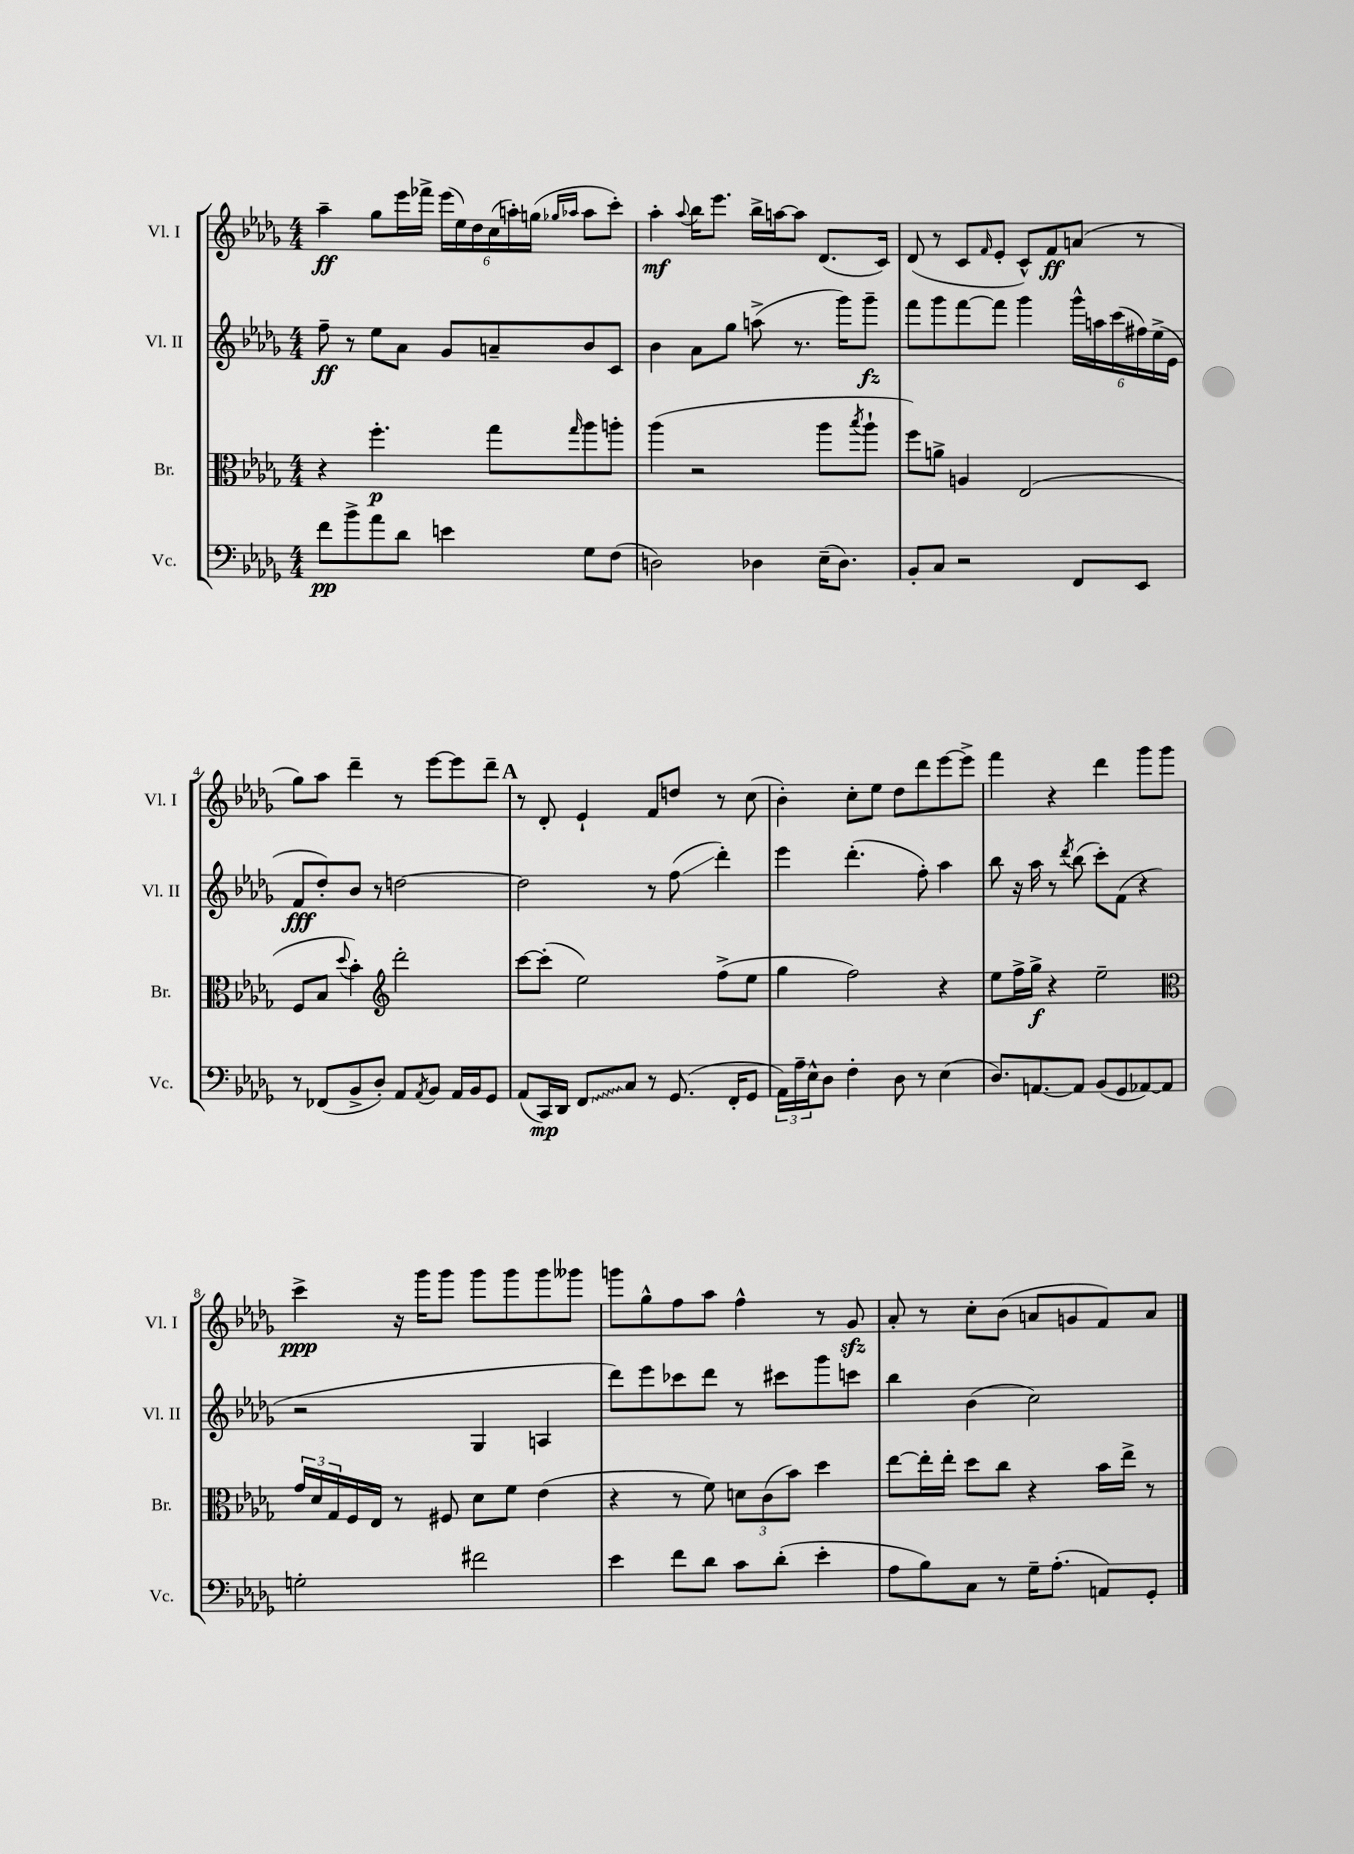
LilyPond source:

<<
\new StaffGroup <<
\new Staff = "s0" \with { instrumentName = "Vl. I" shortInstrumentName = "Vl. I" } {
    \clef treble \key des \major \numericTimeSignature \time 4/4
    aes''4--\ff ges''8 ees'''16 fes'''16-> \tuplet 6/4 { ees'''16( ees''16) des''16 c''16( a''16-.) g''16( } \grace { ges''16 aes''16 } aes''8 c'''8-.) |
    aes''4-.\mf \appoggiatura { aes''8 } bes''16 ees'''8. bes''16-> a''16~ a''8 des'8.( c'16) |
    des'8( r8 c'8 \grace { f'16 } ees'8-. c'8-^) f'8\ff a'8( r8 |
    ges''8) aes''8 des'''4-- r8 ees'''8~ ees'''8 des'''8-- |
    \mark \markup { \bold "A" } r8 des'8-. ees'4-! f'8 d''8 r8 c''8( |
    bes'4-.) c''8-. ees''8 des''8 des'''8 ees'''8~ ees'''8-> |
    f'''4 r4 des'''4 ges'''8 ges'''8 |
    c'''4->\ppp r16 ges'''16 ges'''8 ges'''8 ges'''8 ges'''8 geses'''8 |
    g'''8 ges''8-^ f''8 aes''8 f''4-^ r8 ges'8\sfz |
    aes'8-. r8 c''8-. bes'8( a'8 g'8 f'8) a'8 \bar "|." |
}
\new Staff = "s1" \with { instrumentName = "Vl. II" shortInstrumentName = "Vl. II" } {
    \clef treble \key des \major \numericTimeSignature \time 4/4
    f''8--\ff r8 ees''8 aes'8 ges'8 a'8-- bes'8 c'8 |
    bes'4 aes'8 ges''8 a''8->( r8. ges'''16) ges'''8--\fz |
    f'''8 ges'''8 f'''8~ f'''8 ges'''4 \tuplet 6/4 { ges'''16-^ a''16 c'''16( fis''16) ees''16->( ees'16 } |
    f'8\fff des''8-.) bes'8 r8 d''2~ |
    \mark \markup { \bold "A" } d''2 r8 f''8\glissando( des'''4-.) |
    ees'''4 des'''4.-.( f''8-.) aes''4 |
    bes''8 r16 aes''16 r8 \acciaccatura { des'''8 } bes''8( c'''8-.) f'8( r4 |
    r2 ges4 a4 |
    des'''8) ees'''8 ces'''8 des'''8 r8 cis'''8 ges'''8 c'''8 |
    bes''4 bes'4( c''2) \bar "|." |
}
\new Staff = "s2" \with { instrumentName = "Br." shortInstrumentName = "Br." } {
    \clef alto \key des \major \numericTimeSignature \time 4/4
    r4 f''4.-.\p ges''8 \grace { ges''16 } aes''8 a''8-. |
    aes''4( r2 aes''8 \acciaccatura { bes''8 } aes''8-! |
    f''8) a'8-> a4 ees2( |
    f8 bes8 \appoggiatura { des''8 } bes'4-.) \clef treble des'''2-. |
    \mark \markup { \bold "A" } c'''8~ c'''8-.( ees''2) f''8->( ees''8 |
    ges''4 f''2) r4 |
    ees''8 f''16-> ges''16->\f r4 ees''2-- |
    \clef alto \tuplet 3/2 { ges'16 des'16 ges16 } f16 ees16 r8 fis8 des'8 f'8 ees'4( |
    r4 r8 f'8) \tuplet 3/2 { d'8 c'8( bes'8) } des''4 |
    ees''8~ ees''16-. ees''16-. des''8 c''8 r4 bes'16 ees''16-> r8 \bar "|." |
}
\new Staff = "s3" \with { instrumentName = "Vc." shortInstrumentName = "Vc." } {
    \clef bass \key des \major \numericTimeSignature \time 4/4
    f'8\pp bes'8-> aes'8 des'8 e'4 ges8 f8( |
    d2) des4 ees16--( des8.) |
    bes,8-. c8 r2 f,8 ees,8 |
    r8 fes,8( bes,8-> des8-.) aes,8 \acciaccatura { aes,8 } bes,8 aes,16 bes,16 ges,8 |
    \mark \markup { \bold "A" } aes,8( c,16\mp) des,16 \once \override Glissando.style = #'zigzag f,8\glissando c8 r8 ges,8.( f,16-. ges,8 |
    \tuplet 3/2 { aes,16) aes16-- ees16-^ } des8 f4-. des8 r8 ees4( |
    des8.) a,8.~ a,8 bes,8( ges,8 aes,8~) aes,8 |
    g2-. fis'2 |
    ees'4 f'8 des'8 c'8 des'8-.( ees'4-. |
    aes8 bes8) c8 r8 ges16-- aes8.-.( a,8) ges,8-. \bar "|." |
}
>>
>>
